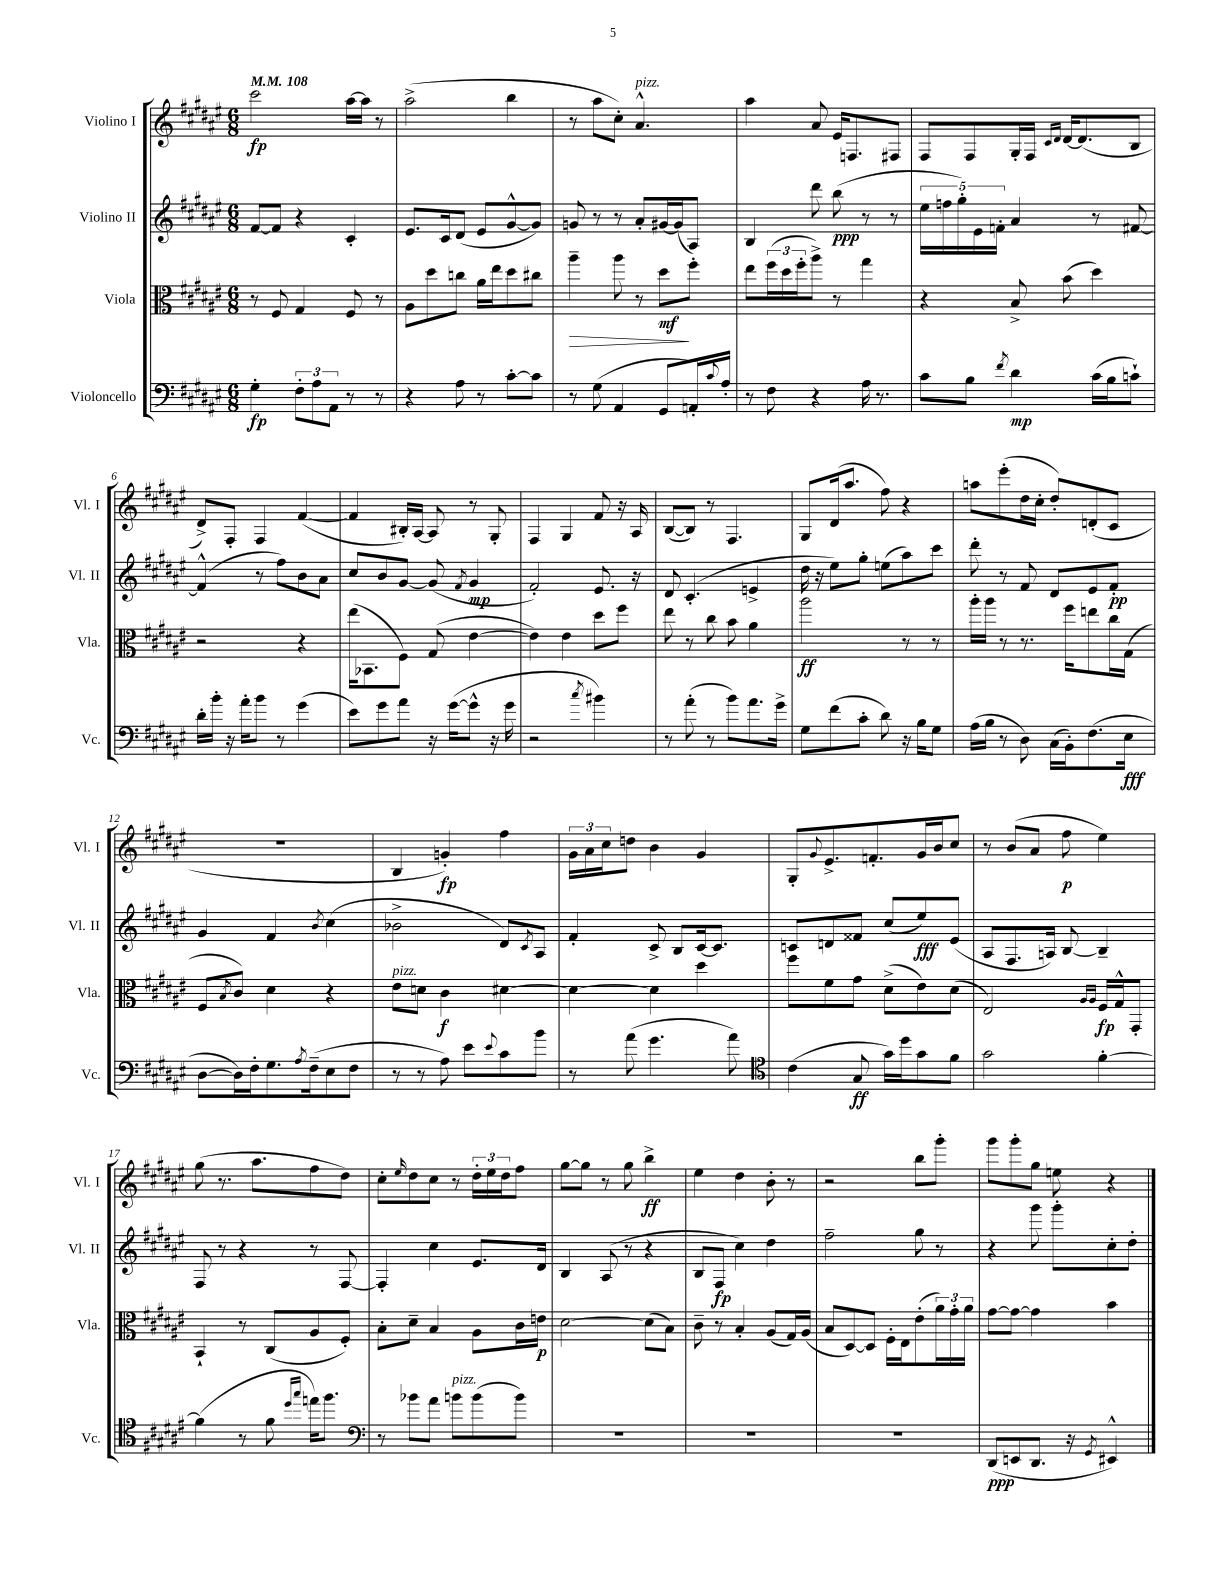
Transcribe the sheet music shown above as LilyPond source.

<<
\new StaffGroup <<
\new Staff = "s0" \with { instrumentName = "Violino I" shortInstrumentName = "Vl. I" } {
    \clef treble \key fis \major \numericTimeSignature \time 6/8 \tempo 4 = 108
    cis'''2\fp ais''16~ ais''16 r8 |
    ais''2->( b''4 |
    r8 ais''8 cis''8-.) ais'4.-^^\markup { \italic "pizz." } |
    ais''4 ais'8 eis'16 f8. fis8 |
    fis8 fis8 gis16-. fis16 \grace { cis'16 dis'16 } dis'16~ dis'8.( b8 |
    dis'8->) fis8-. fis4 fis'4~( |
    fis'4 bis16-.) ais16~ ais8 r8 gis8-. |
    fis4 gis4 fis'8 r16 ais16 |
    b8~( b8) r8 fis4. |
    gis8 dis'16( ais''8. fis''8) r4 |
    a''8 eis'''8-.( dis''16 cis''16-. dis''8-.) d'8-.( cis'8 |
    R2. |
    b4 g'4-.\fp) fis''4 |
    \tuplet 3/2 { gis'16 ais'16 cis''16 } d''8 b'4 gis'4 |
    gis8-. \appoggiatura { gis'8 } eis'8.-> f'8.-. gis'16 b'16 cis''8 |
    r8 b'8( ais'8 fis''8\p eis''4) |
    gis''8( r8. ais''8. fis''8 dis''8) |
    cis''8-. \grace { eis''16 } dis''8 cis''8 r8 \tuplet 3/2 { dis''16-. eis''16 dis''16 } fis''8 |
    gis''8~ gis''8 r8 gis''8 b''4->\ff |
    eis''4 dis''4 b'8-. r8 |
    r2 b''8 gis'''8-. |
    gis'''8 gis'''8-. gis''8 e''8 r4 \bar "|." |
}
\new Staff = "s1" \with { instrumentName = "Violino II" shortInstrumentName = "Vl. II" } {
    \clef treble \key fis \major \numericTimeSignature \time 6/8
    fis'8~ fis'8 r4 cis'4-. |
    eis'8. cis'16 dis'8( eis'8 gis'8~-^ gis'8) |
    g'8 r8 r8 ais'8-. gis'16~ gis'16( ais8) |
    b4 dis'''8 b''8\ppp( r8 r8 |
    \tuplet 5/4 { eis''16 f''16 gis''16-.) eis'16 f'16-. } ais'4 r8 fis'8~ |
    fis'4-^( r8 fis''8) b'8 ais'8 |
    cis''8 b'8 gis'8~ gis'8( \acciaccatura { fis'8 } gis'4\mp |
    fis'2-.) eis'8. r16 |
    dis'8 cis'4.-.( e'4-> |
    dis''16 r16 eis''8) gis''8-. e''8( ais''8) cis'''8 |
    dis'''8-. r8 fis'8 dis'8 eis'8 fis'8-.\pp |
    gis'4 fis'4 \acciaccatura { b'8 } cis''4( |
    bes'2-> dis'8) \acciaccatura { cis'8 } ais8 |
    fis'4-. cis'8-> b8 cis'16~ cis'8. |
    c'8 d'8 fisis'8 cis''8( eis''8\fff) eis'8( |
    ais8 fis8. a16) b8~ b4-- |
    fis8 r8 r4 r8 fis8~ |
    fis4-. cis''4 eis'8. dis'16 |
    b4 ais8( r8 r4 |
    b8 fis8\fp cis''4) dis''4 |
    fis''2-- gis''8 r8 |
    r4 gis'''8 gis'''8-. cis''8-. dis''8-. \bar "|." |
}
\new Staff = "s2" \with { instrumentName = "Viola" shortInstrumentName = "Vla." } {
    \clef alto \key fis \major \numericTimeSignature \time 6/8
    r8 fis8 gis4 fis8 r8 |
    ais8 dis''8 c''8 ais'16 eis''16 dis''8 cis''8 |
    ais''4--\> ais''8 r8 dis''8\mf\! fis''8-. |
    eis''8 \tuplet 3/2 { fis''16( dis''16 fis''16-. } ais''8->) r8 gis''4 |
    r4 b8-> b'8( dis''4) |
    r2 r4 |
    eis''16( bes,8. fis8) gis8( eis'4~ |
    eis'4) eis'4 dis''8 fis''8 |
    eis''8 r8 cis''8 b'8 ais'4 |
    ais''2\ff r8 r8 |
    ais''16-. ais''16 r8 r8. fis''16 e''8 cis''16 gis16( |
    fis8 \acciaccatura { b8 } cis'8) dis'4 r4 |
    eis'8^\markup { \italic "pizz." } d'8 cis'4\f dis'4~ |
    dis'4~ dis'4 dis''4 |
    fis''8 fis'8 gis'8 dis'8->( eis'8) dis'8( |
    eis2) \grace { ais16 ais16 } fis16\fp gis16-^ gis,8-. |
    b,4-! r8 cis8( ais8 fis8-.) |
    b8-. dis'8-- b4 ais8 cis'16 e'16\p |
    dis'2~ dis'8( b8) |
    cis'8-- r8 b4-. ais8( gis16) ais16( |
    b8 dis8~) dis8 fis16-. eis16 eis'8-.( \tuplet 3/2 { ais'16) gis'16-. ais'16 } |
    gis'8~ gis'8~ gis'4 b'4 \bar "|." |
}
\new Staff = "s3" \with { instrumentName = "Violoncello" shortInstrumentName = "Vc." } {
    \clef bass \key fis \major \numericTimeSignature \time 6/8
    gis4-.\fp \tuplet 3/2 { fis8-. ais8 ais,8 } r8 r8 |
    r4 ais8 r8 cis'8~-. cis'8 |
    r8 gis8( ais,4 gis,8 a,16-.) \appoggiatura { cis'8 } ais16-. |
    r8 fis8 r4 ais16 r8. |
    cis'8 b8 \acciaccatura { fis'8 } dis'4\mp cis'16( b16 c'8-!) |
    dis'16-. b'16-. r16 ais'16-. b'8 r8 gis'4( |
    eis'8) gis'8 ais'8 r16 gis'16~( gis'8-^ r16 gis'16 |
    r2 \acciaccatura { cis''8 } bis'4) |
    r8 ais'8-.( r8 b'8) ais'8. gis'16-> |
    gis8 fis'8( cis'8-. dis'8) r16 b16 gis8 |
    ais16( b16 r8 dis8) cis16( b,16-.) fis8.( eis16\fff |
    dis8~ dis16) fis16-. gis8. \acciaccatura { ais8 } fis16--( eis8 fis8 |
    r8 r8 ais8) eis'8 \appoggiatura { eis'8 } cis'8 b'8 |
    r8 ais'8( gis'4. ais'8) |
    \clef tenor cis'4( gis8\ff gis'16) dis''16 gis'8 fis'8 |
    gis'2 fis'4~-. |
    fis'4( r8 fis'8 \grace { dis''16 gis''16 } e''16) fis''8. |
    \clef bass r8 bes'8 ais'8 b'8^\markup { \italic "pizz." } b'8( b'8) |
    R2. |
    R2. |
    R2. |
    dis,8\ppp( e,8 dis,8. r16 \acciaccatura { gis,8 } eis,4-^) \bar "|." |
}
>>
>>
